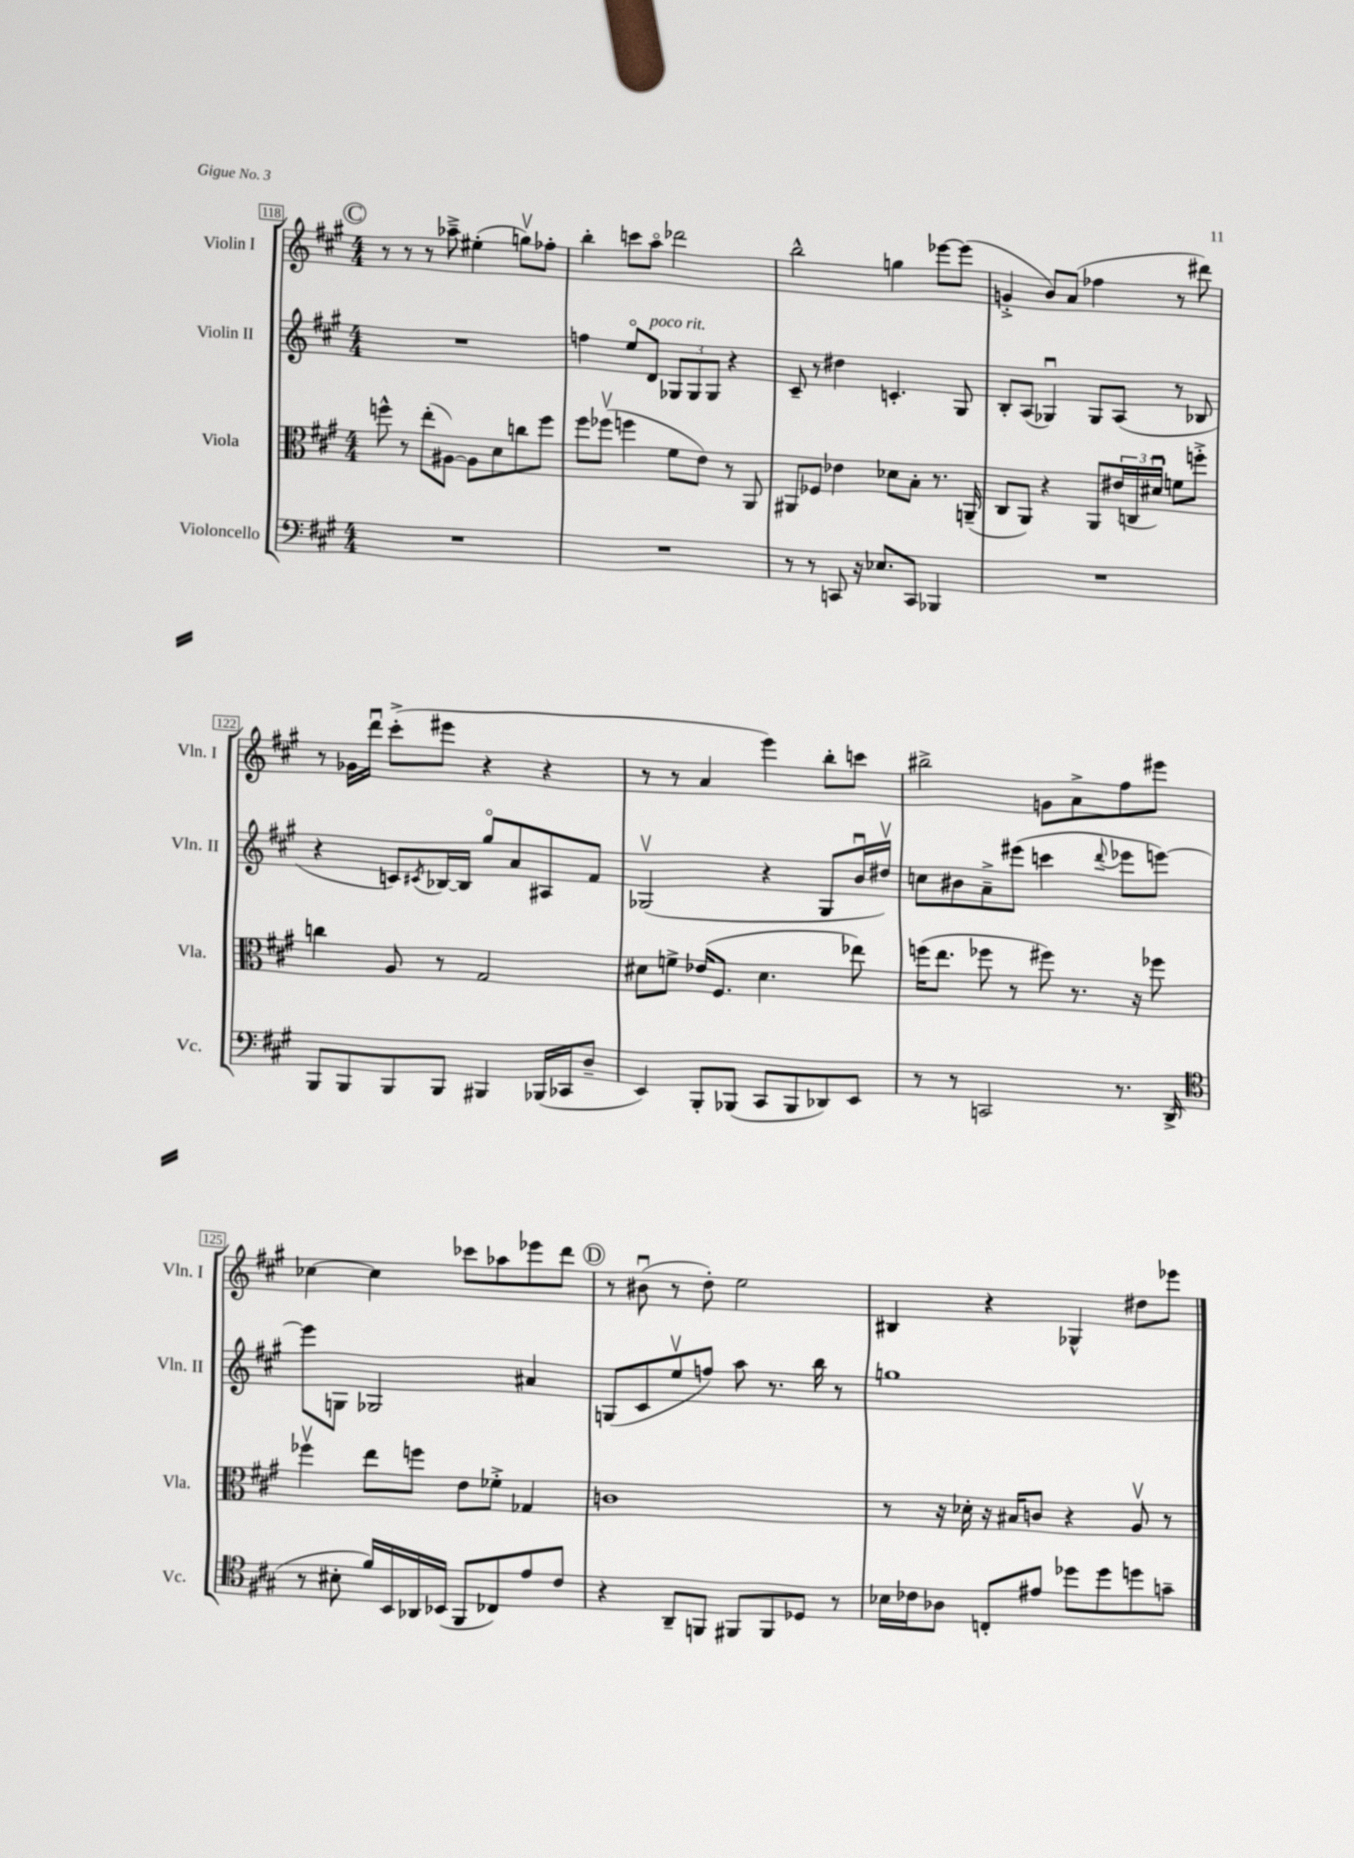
<<
\new StaffGroup <<
\new Staff = "s0" \with { instrumentName = "Violin I" shortInstrumentName = "Vln. I" } {
    \clef treble \key a \major \numericTimeSignature \time 4/4
    \mark \markup { \circle "C" } r8 r8 r8 aes''8---> eis''4-.( g''8\upbow) fes''8-. |
    b''4-. c'''8 a''8\flageolet des'''2 |
    b''2-^ g''4 ees'''8~ ees'''8( |
    g'4-.-> b'8) a'8( fes''4 r8 dis'''8) |
    r8 ges'16 d'''16\downbow cis'''8-.->( eis'''8 r4 r4 |
    r8 r8 a'4 e'''4) b''8-. c'''8 |
    bis''2-> g'8 a'8-> fis''8 eis'''8 |
    ces''4~ ces''4 ces'''8 aes''8 ees'''8 d'''8 |
    \mark \markup { \circle "D" } r8 bis'8\downbow( r8 d''8-.) e''2 |
    bis4 r4 ges4-^ dis''8 ees'''8 \bar "|." |
}
\new Staff = "s1" \with { instrumentName = "Violin II" shortInstrumentName = "Vln. II" } {
    \clef treble \key a \major \numericTimeSignature \time 4/4
    \mark \markup { \circle "C" } R1 |
    f''4 e''8\flageolet d'8^\markup { \italic "poco rit." } \tuplet 3/2 { ges8 ges8 ges8 } r4 |
    cis'8-- r8 dis''4 c'4.-. gis8 |
    b8-. a8( ges4\downbow) ges8 a8( r8 bes8 |
    r4 c'8) \acciaccatura { cis'8 } bes16~ bes16 gis''8\flageolet a'8 ais8 fis'8 |
    ges2\upbow( r4 ges8 b'16\downbow dis''16\upbow) |
    c''8 bis'8 a'8---> eis'''8( c'''4 \appoggiatura { d'''8 } ees'''8 e'''8~) |
    e'''8 g8 ges2 ais'4 |
    \mark \markup { \circle "D" } g8( cis'8 e''8\upbow f''8) a''8 r8. b''16 r8 |
    g''1 \bar "|." |
}
\new Staff = "s2" \with { instrumentName = "Viola" shortInstrumentName = "Vla." } {
    \clef alto \key a \major \numericTimeSignature \time 4/4
    \mark \markup { \circle "C" } f''8-^ r8 e''8-.( ais8~) ais8 d'8 c''8 f''8 |
    fis''8 fes''8\upbow( f''4 fis'8 e'8) r8 a,8 |
    ais,8 fes8 ees'4 des'8 b8-. r8. a,16--( |
    cis8 a,8) r4 a,8 \tuplet 3/2 { eis'16( c16 dis'16\downbow) } f'8 f''8-.-> |
    c''4 a8 r8 gis2 |
    dis'8 f'8-> ees'16( fis8. dis'4. ees''8) |
    f''16( e''8. fes''8 r8 fis''8) r8. r16 fes''8 |
    fes''4\upbow e''8 f''8 e'8 fes'8-.-> ges4 |
    \mark \markup { \circle "D" } c'1 |
    r8 r16 des'16-. r16 bis16 c'8 r4 a8\upbow r8 \bar "|." |
}
\new Staff = "s3" \with { instrumentName = "Violoncello" shortInstrumentName = "Vc." } {
    \clef bass \key a \major \numericTimeSignature \time 4/4
    \mark \markup { \circle "C" } R1 |
    R1 |
    r8 r8 c,8 r16 ees8. c,8 bes,,4 |
    R1 |
    b,,8 b,,8 b,,8 b,,8 bis,,4 bes,,16( ces,16 d8-- |
    e,4) b,,8-. bes,,8( cis,8 bes,,8 des,8) e,8 |
    r8 r8 c,2 r8. d,16->( |
    \clef tenor r8 bis8-. fis'16) b,16 aes,16 bes,16( fis,8 ces8) e'8 cis'8 |
    \mark \markup { \circle "D" } r4 a,8-- f,8 fis,8 fis,8 des8 r8 |
    bes16 ces'16 aes8 c8-. eis'8 des''8 des''8 d''8 g'8-- \bar "|." |
}
>>
>>
\layout { \context { \Score currentBarNumber = #118 \override BarNumber.stencil = #(make-stencil-boxer 0.1 0.3 ly:text-interface::print) } }
